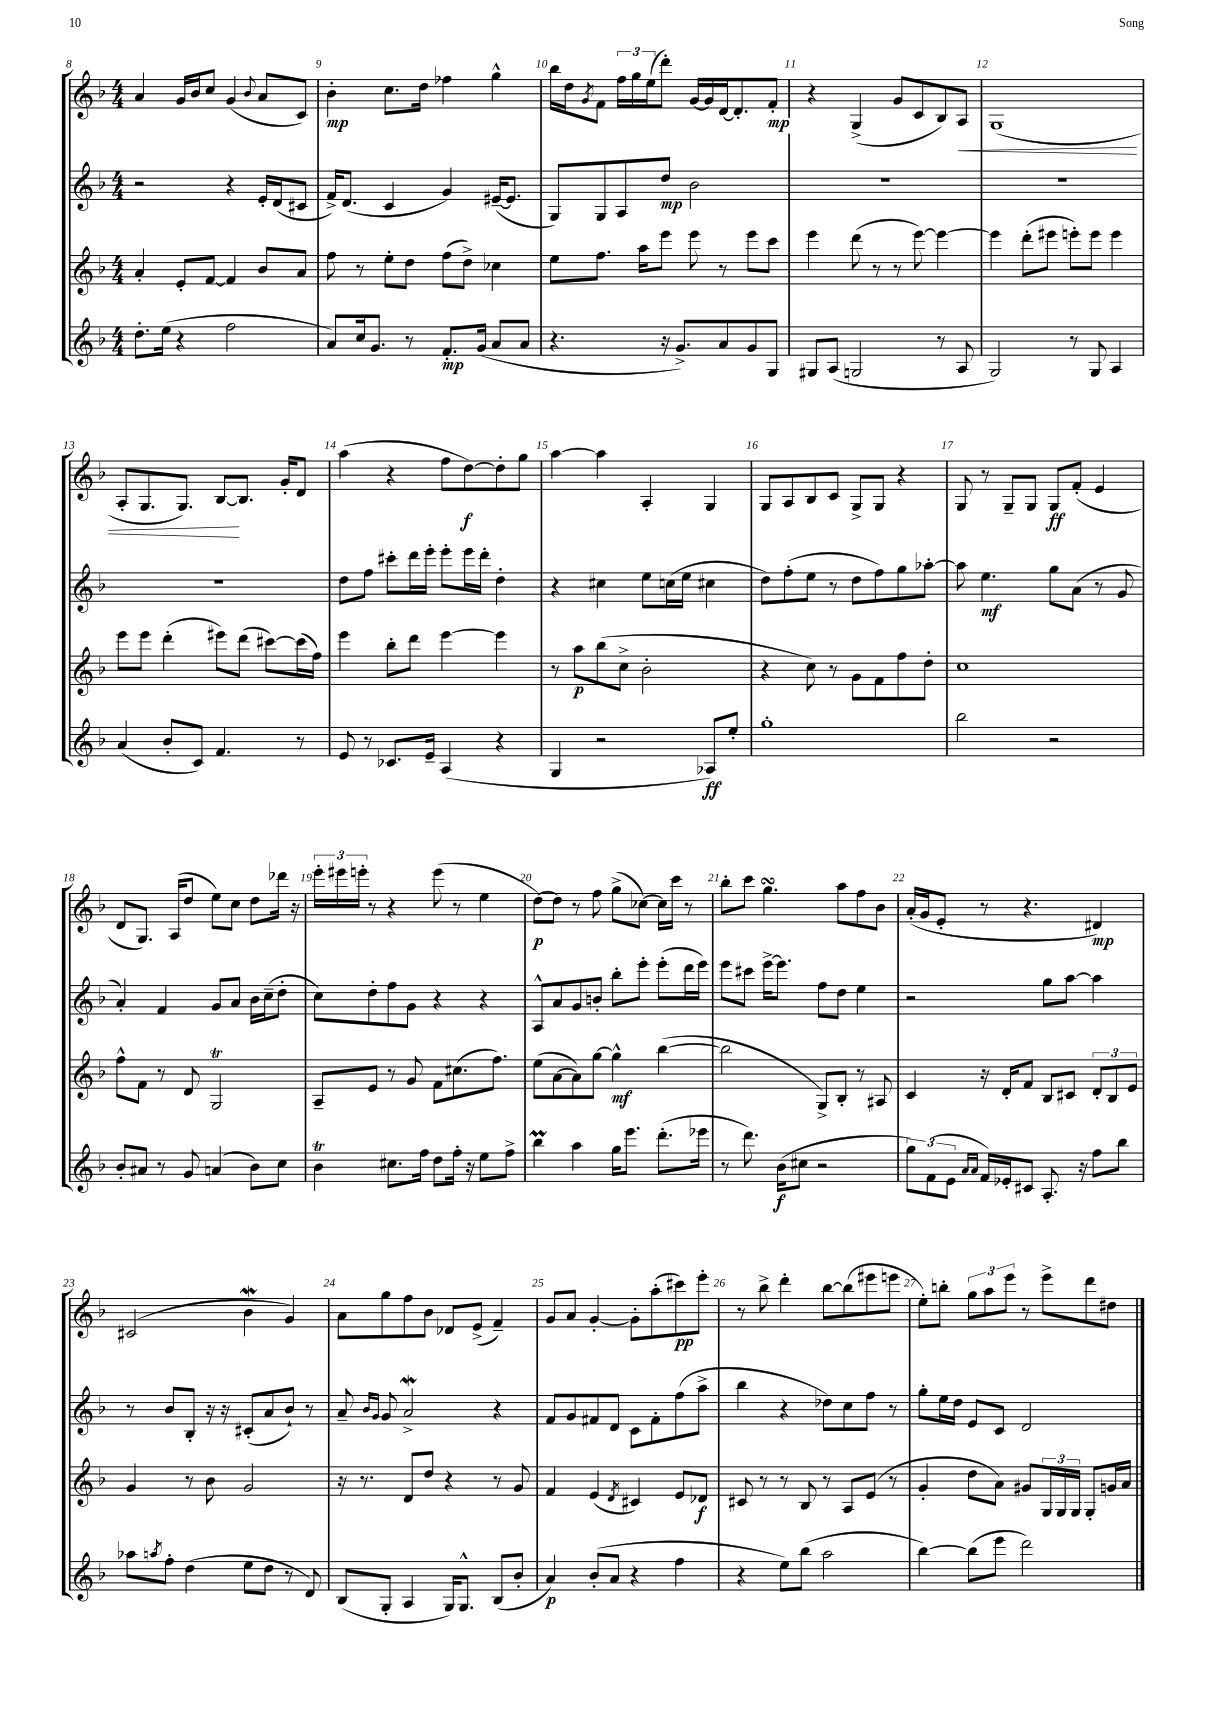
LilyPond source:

<<
\new StaffGroup <<
\new Staff = "s0" {
    \clef treble \key f \major \numericTimeSignature \time 4/4
    a'4 g'16 bes'16 c''8 g'4( \appoggiatura { bes'8 } a'8 c'8) |
    bes'4-.\mp c''8. d''16 fes''4 g''4-^ |
    bes''16 d''16 \acciaccatura { g'8 } f'8 \tuplet 3/2 { f''16 g''16 e''16( } d'''8-.) g'16~ g'16 d'16~ d'8.-. f'8-.\mp |
    r4 g4->( g'8 c'8 bes8) a8\< |
    g1( |
    a8-. g8. g8.) bes8~\! bes8. g'16-. d'8 |
    a''4( r4 f''8 d''8~\f) d''8-. g''8 |
    a''4~ a''4 a4-. g4 |
    g8 a8 bes8 c'8 g8-> g8 r4 |
    g8 r8 g8-- g8 g8\ff f'8-.( e'4 |
    d'8 g8.) a16( d''8 e''8) c''8 d''8 des'''16 r16 |
    \tuplet 3/2 { e'''16-. eis'''16 e'''16-. } r8 r4 e'''8( r8 e''4 |
    d''8~\p) d''8 r8 f''8 g''8->( ces''8~) ces''16 c'''16 r8 |
    bes''8-. c'''8 g''4.\turn a''8 f''8 bes'8 |
    a'16-.( g'16 e'8-. r8 r4. dis'4\mp) |
    cis'2( bes'4\mordent g'4) |
    a'8 g''8 f''8 bes'8 des'8 e'8->( f'4--) |
    g'8 a'8 g'4~-. g'8-. a''8-.( cis'''8\pp) e'''8-. |
    r8 bes''8-> d'''4-. bes''8~ bes''8( eis'''8 e'''8 |
    e''8-.) b''8-. \tuplet 3/2 { g''8 a''8 e'''8 } r8 e'''8-> d'''8 dis''8 \bar "|." |
}
\new Staff = "s1" {
    \clef treble \key f \major \numericTimeSignature \time 4/4
    r2 r4 e'16-. d'16( cis'8 |
    f'16->) d'8.( c'4 g'4) eis'16~--( eis'8. |
    g8) g8 a8 d''8\mp bes'2 |
    R1 |
    R1 |
    R1 |
    d''8 f''8 cis'''8-. d'''16 e'''16-. e'''8-. e'''16 d'''16-. d''4-. |
    r4 cis''4 e''8 c''16( e''16 cis''4 |
    d''8) f''8-.( e''8 r8 d''8 f''8) g''8 aes''8~-. |
    aes''8 e''4.\mf g''8 a'8( r8 g'8 |
    a'4-.) f'4 g'8 a'8 bes'16 c''16--( d''8-. |
    c''8) d''8-. f''8 g'8 r4 r4 |
    a8-^ a'8 g'8 b'8-. bes''8-. e'''8-. e'''8-.( d'''16 e'''16) |
    e'''8 cis'''8 e'''16~-> e'''8. f''8 d''8 e''4 |
    r2 g''8 a''8~ a''4 |
    r8 bes'8 bes8-. r16 r16 cis'8-.( a'8 bes'8-!) r8 |
    a'8-- \grace { bes'16 g'16 } g'8 a'2->\mordent r4 |
    f'8 g'8 fis'8 d'8 c'8 fis'8-. f''8( a''8-> |
    bes''4 r4 des''8) c''8 f''8 r8 |
    g''8-. e''16 d''16 e'8 c'8 d'2 \bar "|." |
}
\new Staff = "s2" {
    \clef treble \key f \major \numericTimeSignature \time 4/4
    a'4-. e'8-. f'8~ f'4 bes'8 a'8 |
    f''8 r8 e''8-. d''8 f''8( d''8->) ces''4 |
    e''8 f''8. a''16 e'''8 e'''8 r8 e'''8 c'''8 |
    e'''4 d'''8( r8 r8 e'''8~) e'''4~ |
    e'''4 d'''8-.( eis'''8 e'''8-.) e'''8 e'''4 |
    e'''8 e'''8 d'''4-.( eis'''8) d'''8( cis'''8~) cis'''16( f''16) |
    e'''4 bes''8-. d'''8 e'''4~ e'''4 |
    r8 a''8\p bes''8( c''8-> bes'2-. |
    r4 c''8) r8 g'8 f'8 f''8 d''8-. |
    c''1 |
    f''8-^ f'8 r8 d'8 g2\trill |
    a8-- e'8 r8 g'8 f'8 cis''8.( f''8.) |
    e''8( a'8~ a'8) g''8~ g''4-^\mf bes''4~( |
    bes''2 g8->) bes8-. r8 ais8 |
    c'4 r16 d'16-. f'8 bes8 cis'8 \tuplet 3/2 { d'8-. bes8 e'8 } |
    g'4 r8 bes'8 g'2 |
    r16 r8. d'8 d''8 r4 r8 g'8 |
    f'4 e'4( \acciaccatura { d'8 } cis'4) e'8 des'8\f |
    cis'8 r8 r8 bes8 r8 a8 e'8( r8 |
    g'4-. d''8 a'8) gis'8 \tuplet 3/2 { g16 g16 g16 } g8-. g'16 a'16 \bar "|." |
}
\new Staff = "s3" {
    \clef treble \key f \major \numericTimeSignature \time 4/4
    d''8.-. e''16( r4 f''2 |
    a'8) c''16 g'8. r8 f'8.-.\mp g'16( a'8 a'8 |
    r4. r16 g'8.->) a'8 g'8 g8 |
    gis8 a8( g2 r8 a8 |
    g2) r8 g8 a4 |
    a'4( bes'8-. c'8) f'4. r8 |
    e'8 r8 ces'8. e'16-- a4( r4 |
    g4 r2 aes8\ff) e''8-. |
    g''1-. |
    bes''2 r2 |
    bes'8-. ais'8 r8 g'8 a'4( bes'8) c''8 |
    bes'4\trill cis''8. f''16 d''8 f''16-. r16 e''8 f''8-> |
    bes''4\prall a''4 g''16 e'''8. d'''8.-.( ees'''16 |
    r8 d'''8.) bes'16\f( cis''8 r2 |
    \tuplet 3/2 { g''8) f'8( e'8 } \grace { a'16 a'16 } f'16) ees'16-. cis'8 a8.-. r16 f''8 bes''8 |
    aes''8 \acciaccatura { a''8 } f''8-. d''4( e''8 d''8 r8 d'8) |
    bes8( g8-. a4 g16) g8.-^ bes8( bes'8-. |
    a'4\p) bes'8-.( a'8 r4 f''4 |
    r4 e''8) bes''8( a''2 |
    bes''4~) bes''8( e'''8 d'''2) \bar "|." |
}
>>
>>
\layout { \context { \Score currentBarNumber = #8 \override BarNumber.break-visibility = ##(#f #t #t) barNumberVisibility = #all-bar-numbers-visible } }
